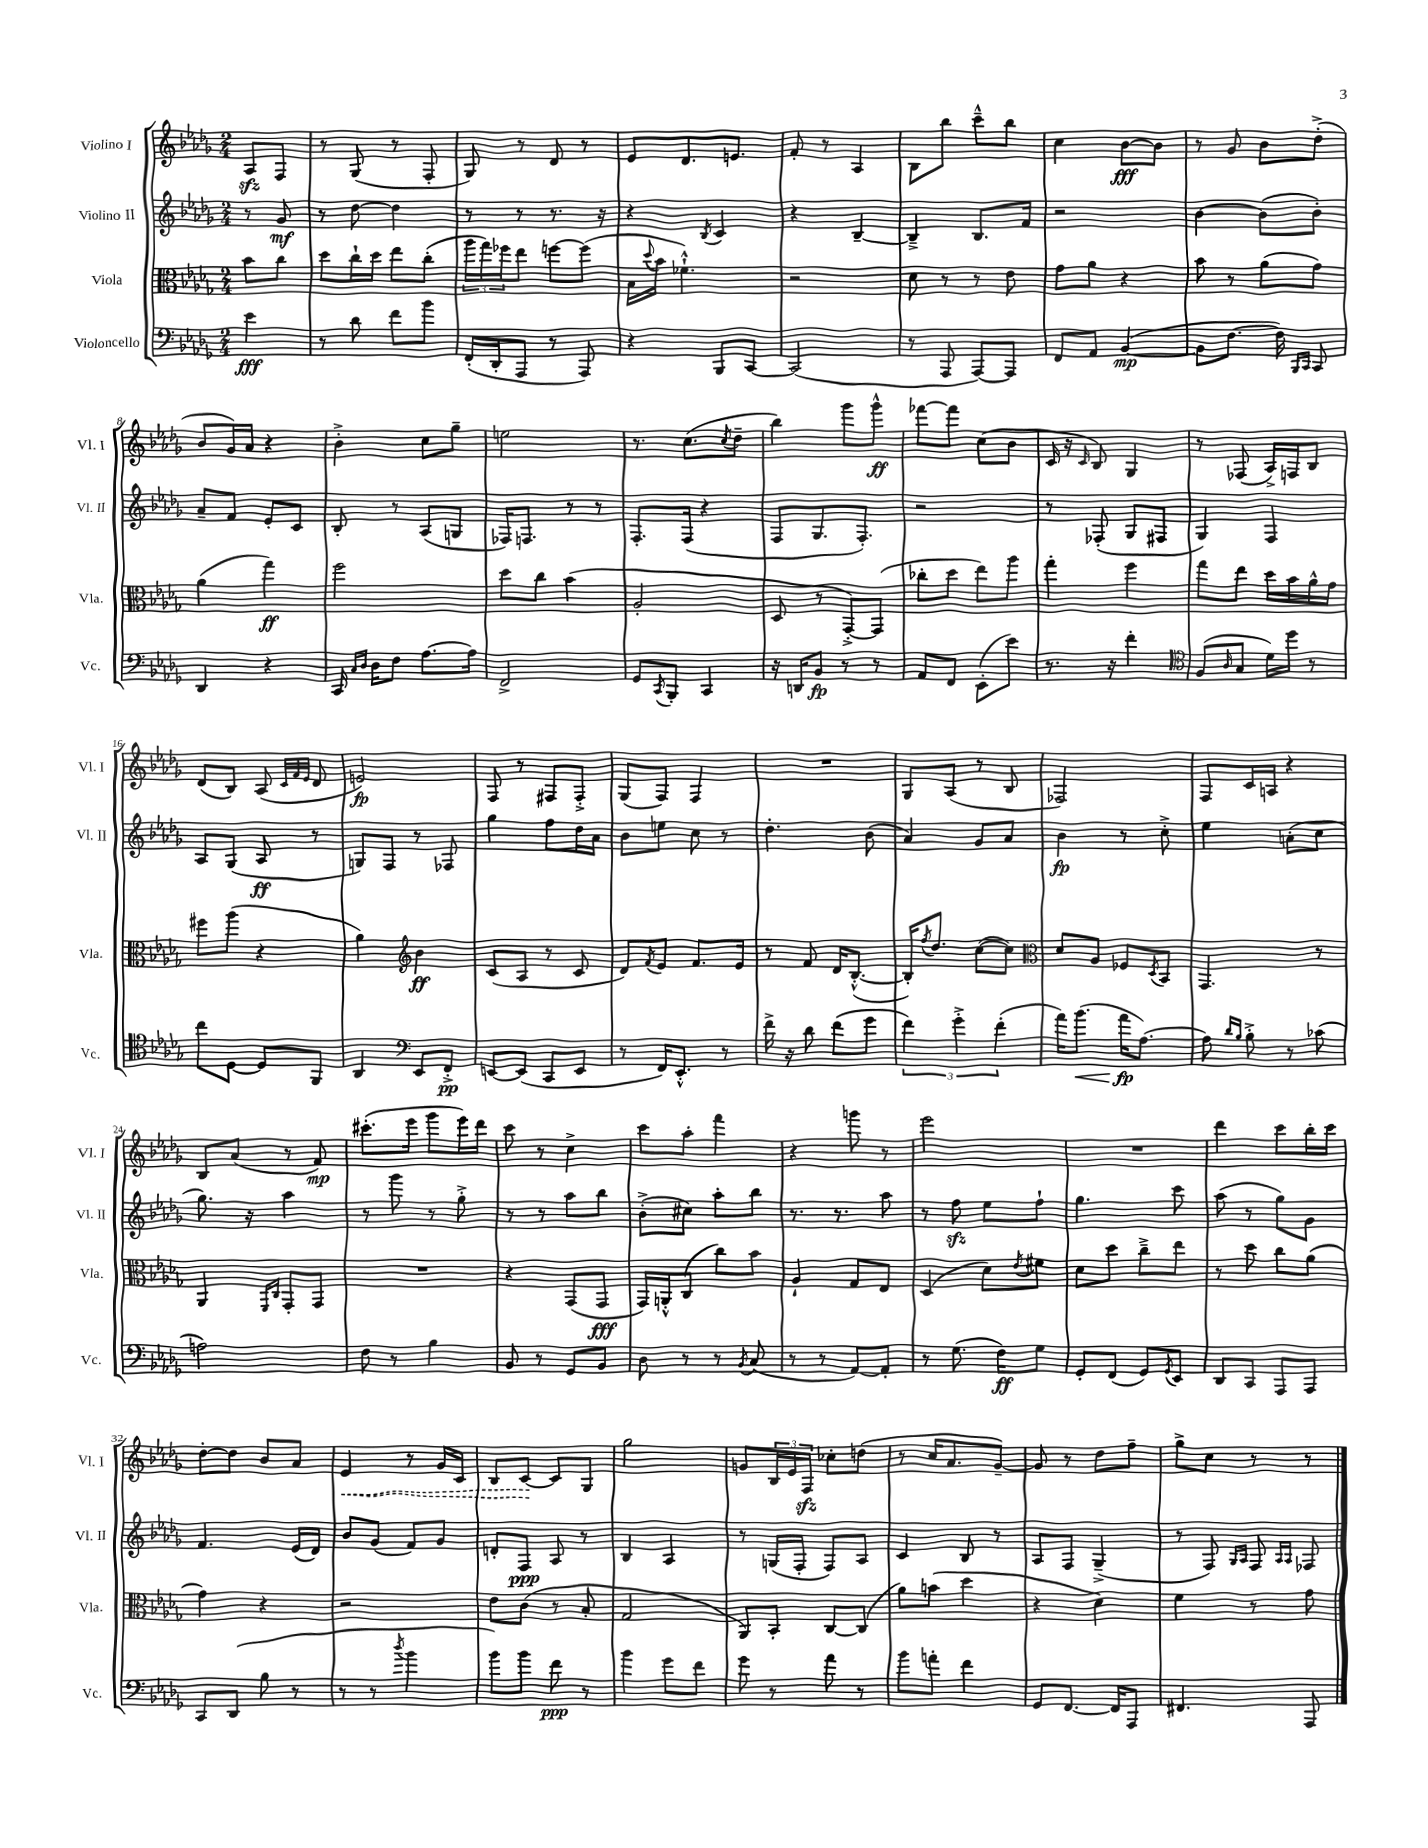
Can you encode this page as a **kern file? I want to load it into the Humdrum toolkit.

**kern	**dynam	**kern	**dynam	**kern	**dynam	**kern	**dynam
*part4	*part4	*part3	*part3	*part2	*part2	*part1	*part1
*staff4	*staff4	*staff3	*staff3	*staff2	*staff2	*staff1	*staff1
*I"Violoncello	*	*I"Viola	*	*I"Violino II	*	*I"Violino I	*
*I'Vc.	*	*I'Vla.	*	*I'Vl. II	*	*I'Vl. I	*
*clefF4	*	*clefC3	*	*clefG2	*	*clefG2	*
*k[b-e-a-d-g-]	*	*k[b-e-a-d-g-]	*	*k[b-e-a-d-g-]	*	*k[b-e-a-d-g-]	*
*M2/4	*	*M2/4	*	*M2/4	*	*M2/4	*
=	=	=	=	=	=	=	=
4e-\	fff	8b-\L	.	8r	.	8A-zz/L	.
.	.	8cc\J	.	8g-/	mf	8F/J	.
=1	=1	=1	=1	=1	=1	=1	=1
8r	.	8dd-\L	.	8r	.	8r	.
8d-\	.	16cc`\L	.	[8dd-\	.	(8G-/	.
.	.	16dd-\JJ	.	.	.	.	.
8f\L	.	8ee-\L	.	4dd-\]	.	8r	.
8b-\J	.	(8cc'\J	.	.	.	8F'/	.
=2	=2	=2	=2	=2	=2	=2	=2
(16FF'/LL	.	24aa-\LL	.	8r	.	8G-/)	.
.	.	24gg-\)	.	.	.	.	.
16DD-'/J	.	.	.	.	.	.	.
.	.	24ff-X\J	.	.	.	.	.
8AAA-/J	.	8ee-\J	.	8r	.	8r	.
8r	.	[8ffn\L	.	8.r	.	8d-/	.
8AAA-/)	.	(8ff\J]	.	.	.	8r	.
.	.	.	.	16r	.	.	.
=3	=3	=3	=3	=3	=3	=3	=3
4r	.	16B-\LL	.	4r	.	8e-/L	.
.	.	8qqdd-/	.	.	.	.	.
.	.	16b-\JJ	.	.	.	.	.
.	.	4.f-X`^^\)	.	.	.	8.d-/	.
.	.	.	.	8qB-/	.	.	.
8BBB-/L	.	.	.	4c/	.	.	.
.	.	.	.	.	.	8.en/J	.
[8CC/J	.	.	.	.	.	.	.
=4	=4	=4	=4	=4	=4	=4	=4
(2CC/]	.	2r	.	4r	.	8f'/	.
.	.	.	.	.	.	8r	.
.	.	.	.	[4B-~/	.	4A-/	.
=5	=5	=5	=5	=5	=5	=5	=5
8r	.	8d-\	.	4B-~^/]	.	8B-\L	.
8AAA-/	.	8r	.	.	.	8bb-\J	.
[8AAA-/L)	.	8r	.	8.B-/L	.	8ccc~^^\L	.
8AAA-/J]	.	8e-\	.	.	.	8bb-\J	.
.	.	.	.	16f/Jk	.	.	.
=6	=6	=6	=6	=6	=6	=6	=6
8FF/L	.	8g-\L	.	2r	.	4cc\	.
8AA-/J	.	8a-\J	.	.	.	.	.
([4BB-/	mp	4r	.	.	.	[8b-\L	fff
.	.	.	.	.	.	8b-\J]	.
=7	=7	=7	=7	=7	=7	=7	=7
8BB-\L]	.	8b-\	.	[4b-\	.	8r	.
[8.F\J	.	8r	.	.	.	8g-/	.
.	.	(8a-\L	.	(8b-\L]	.	8b-\L	.
16F\])	.	.	.	.	.	.	.
16qqBBB-/LL	.	.	.	.	.	.	.
16qqCC/JJ	.	.	.	.	.	.	.
8CC/	.	8g-\J)	.	8b-'\J)	.	(8dd-'^\J	.
!!LO:LB:g=z
=8	=8	=8	=8	=8	=8	=8	=8
4DD-/	.	(4a-\	.	8a-~/L	.	8b-/L	.
.	.	.	.	8f/J	.	16g-/L)	.
.	.	.	.	.	.	16a-/JJ	.
4r	.	4gg-\)	ff	8e-'/L	.	4r	.
.	.	.	.	8c/J	.	.	.
=9	=9	=9	=9	=9	=9	=9	=9
16CC/	.	2ff\	.	8B-'/	.	4b-'^\	.
16qqC/LL	.	.	.	.	.	.	.
16qqD-/JJ	.	.	.	.	.	.	.
16D-\KL	.	.	.	.	.	.	.
8F\J	.	.	.	8r	.	.	.
[8.A-\L	.	.	.	(8A-/L	.	8cc\L	.
.	.	.	.	8Gn/J	.	8gg-~\J	.
16A-\Jk]	.	.	.	.	.	.	.
=10	=10	=10	=10	=10	=10	=10	=10
2FF^/	.	8dd-\L	.	16F-X/KL)	.	2een\	.
.	.	.	.	8.Fn/J	.	.	.
.	.	8cc\J	.	.	.	.	.
.	.	(4b-\	.	8r	.	.	.
.	.	.	.	8r	.	.	.
=11	=11	=11	=11	=11	=11	=11	=11
8GG-/L	.	2A-'/	.	8.F'/L	.	8.r	.
8qCC/	.	.	.	.	.	.	.
8BBB-'/J	.	.	.	.	.	.	.
.	.	.	.	(16F/Jk	.	(8.cc\L	.
4CC/	.	.	.	4r	.	.	.
.	.	.	.	.	.	8qcc/	.
.	.	.	.	.	.	8dd-~\J	.
=12	=12	=12	=12	=12	=12	=12	=12
16r	.	8D-/	.	8F/L	.	4bb-\)	.
16DDn/KL	.	.	.	.	.	.	.
8BB-/J	fp	8r	.	8.G-/	.	.	.
8r	.	[8GG-'^/L)	.	.	.	8ggg-\L	.
.	.	.	.	8.F'/J)	.	.	.
8r	.	(8GG-/J]	.	.	.	8ggg-^^\J	ff
=13	=13	=13	=13	=13	=13	=13	=13
8AA-/L	.	8cc-X'\L	.	2r	.	[8fff-X\L	.
8FF/J	.	8dd-\J	.	.	.	8fff-\J]	.
(8EE-'\L	.	8ee-\L)	.	.	.	(8cc\L	.
8e-\J)	.	8aa-\J	.	.	.	8b-\J	.
=14	=14	=14	=14	=14	=14	=14	=14
8.r	.	4gg-'\	.	8r	.	16c/	.
.	.	.	.	.	.	16r	.
.	.	.	.	.	.	16qqc/	.
.	.	.	.	(8F-X'/	.	8B-/)	.
16r	.	.	.	.	.	.	.
4f'\	.	4ff\	.	8G-/L	.	4G-/	.
.	.	.	.	8F#X/J	.	.	.
=15	=15	=15	=15	=15	=15	=15	=15
*clefC4	*	*	*	*	*	*	*
(8F/L	.	8gg-\L	.	4G-/)	.	8r	.
16qqA-/	.	.	.	.	.	.	.
8G-/J	.	8ee-\J	.	.	.	(8F-X/	.
16d-\LL)	.	16dd-\LL	.	4F/	.	16A-^/LL)	.
16dd-\JJ	.	16b-\	.	.	.	16Fn/J	.
8r	.	16a-^^\	.	.	.	8B-/J	.
.	.	16g-\JJ	.	.	.	.	.
!!LO:LB:g=z
=16	=16	=16	=16	=16	=16	=16	=16
8cc\L	.	8ff#X\L	.	8A-/L	.	(8d-/L	.
[8D-\J	.	(8aa-\J	.	(8G-/J	.	8B-/J)	.
8D-/L]	.	4r	.	8A-/	ff	(8A-/	.
.	.	.	.	.	.	32qqc/LLL	.
.	.	.	.	.	.	32qqf/	.
.	.	.	.	.	.	32qqe-/JJJ	.
8FF/J	.	.	.	8r	.	8d-/	.
=17	=17	=17	=17	=17	=17	=17	=17
4AA-/	.	4a-\)	.	8Gn/L)	.	2en/)	fp
.	.	.	.	8F/J	.	.	.
*clefF4	*	*clefG2	*	*	*	*	*
8EE-/L	.	4b-\	ff	8r	.	.	.
8FF'^/J	pp	.	.	8F-X/	.	.	.
=18	=18	=18	=18	=18	=18	=18	=18
[8EEn/L	.	(8c/L	.	4gg-\	.	8F/	.
(8EE/J]	.	8A-/J	.	.	.	8r	.
8CC/L	.	8r	.	8ff\L	.	8F#X/L	.
8EE/J	.	8c/	.	16dd-\L	.	8F#'^/J	.
.	.	.	.	16a-\JJ	.	.	.
=19	=19	=19	=19	=19	=19	=19	=19
8r	.	8d-/L)	.	8b-\L	.	(8G-/L	.
.	.	8qf/	.	.	.	.	.
16FF/KL)	.	8e-/J	.	8een\J	.	8F/J)	.
8.EE-'^^/J	.	.	.	.	.	.	.
.	.	8.f/L	.	8cc\	.	4F/	.
8r	.	.	.	8r	.	.	.
.	.	16e-/Jk	.	.	.	.	.
=20	=20	=20	=20	=20	=20	=20	=20
16f^\	.	8r	.	4.dd-'\	.	2r	.
16r	.	.	.	.	.	.	.
8d-\	.	8f/	.	.	.	.	.
(8f\L	.	16d-/KL	.	.	.	.	.
.	.	([8.B-'^^/J	.	.	.	.	.
8g-\J	.	.	.	(8b-\	.	.	.
=21	=21	=21	=21	=21	=21	=21	=21
6f\)	.	16B-'/KL])	.	4a-/)	.	8G-/L	.
.	.	8qff/	.	.	.	.	.
.	.	8.dd-/J	.	.	.	.	.
.	.	.	.	.	.	(8A-/J	.
6g-'^\	.	.	.	.	.	.	.
.	.	([8cc\L	.	8g-/L	.	8r	.
(6f'\	.	.	.	.	.	.	.
.	.	8cc\J])	.	8a-/J	.	8B-/	.
=22	=22	=22	=22	=22	=22	=22	=22
*	*	*clefC3	*	*	*	*	*
16a-\KL)	.	8d-/L	.	4b-\	fp	2F-X/)	.
!	!LO:HP:b	!	!	!	!	!	!
(8.b-\J	<	.	.	.	.	.	.
.	.	8A-/J	.	.	.	.	.
16a-\KL	fp	8F-X/L	.	8r	.	.	.
[8.A-\J)	[	.	.	.	.	.	.
.	.	8qD-/	.	.	.	.	.
.	.	8BB-/J	.	8cc'^\	.	.	.
=23	=23	=23	=23	=23	=23	=23	=23
8A-\]	.	4.GG-/	.	4ee-\	.	8F/L	.
16qqd-/LL	.	.	.	.	.	.	.
16qqB-/JJ	.	.	.	.	.	.	.
8B-'^\	.	.	.	.	.	16c/L	.
.	.	.	.	.	.	16An/JJ	.
8r	.	.	.	(8an'\L	.	4r	.
(8c-X\	.	8r	.	8cc\J	.	.	.
!!LO:LB:g=z
=24	=24	=24	=24	=24	=24	=24	=24
2An\)	.	4AA-/	.	8.gg-\)	.	8B-/L	.
.	.	.	.	.	.	(8a-/J	.
.	.	.	.	16r	.	.	.
.	.	16qqFF/LL	.	.	.	.	.
.	.	16qqC/JJ	.	.	.	.	.
.	.	8GG-'/L	.	4aa-\	.	8r	.
.	.	8GG-/J	.	.	.	8f/)	mp
=25	=25	=25	=25	=25	=25	=25	=25
8F\	.	2r	.	8r	.	(8.ccc#X'\L	.
8r	.	.	.	8ggg-\	.	.	.
.	.	.	.	.	.	16eee-\Jk	.
4B-\	.	.	.	8r	.	8ggg-\L	.
.	.	.	.	8gg-'^\	.	16eee-\L)	.
.	.	.	.	.	.	16ddd-\JJ	.
=26	=26	=26	=26	=26	=26	=26	=26
8BB-/	.	4r	.	8r	.	8ccc\	.
8r	.	.	.	8r	.	8r	.
8GG-/L	.	(8GG-/L	.	8aa-\L	.	4cc^\	.
8BB-/J	.	8GG-/J	fff	8bb-\J	.	.	.
=27	=27	=27	=27	=27	=27	=27	=27
8D-\	.	16GG-/LL)	.	(8b-'^\L	.	8ccc\L	.
.	.	16AAn'^^/J	.	.	.	.	.
8r	.	(8C/J	.	8cc#X\J)	.	8aa-'\J	.
8r	.	8cc\L)	.	8aa-'\L	.	4fff\	.
8qBB-/	.	.	.	.	.	.	.
(8C/	.	8b-\J	.	8bb-\J	.	.	.
=28	=28	=28	=28	=28	=28	=28	=28
8r	.	4A-`/	.	8.r	.	4r	.
8r	.	.	.	.	.	.	.
.	.	.	.	8.r	.	.	.
[8AA-/L)	.	8G-/L	.	.	.	8gggn\	.
8AA-'/J]	.	8E-/J	.	8aa-\	.	8r	.
=29	=29	=29	=29	=29	=29	=29	=29
8r	.	(4D-/	.	8r	.	2eee-\	.
(8.G-\	.	.	.	8ffzz\	.	.	.
.	.	8d-\L)	.	8ee-\L	.	.	.
16F\KL)	ff	.	.	.	.	.	.
.	.	8qe-/	.	.	.	.	.
8G-\J	.	8f#X\J	.	8ff`\J	.	.	.
=30	=30	=30	=30	=30	=30	=30	=30
8GG-'/L	.	8d-\L	.	4.gg-\	.	2r	.
(8FF/J	.	8dd-\J	.	.	.	.	.
8GG-/L)	.	8cc~^\L	.	.	.	.	.
8qGG-/	.	.	.	.	.	.	.
8EE-/J	.	8ee-\J	.	8ccc\	.	.	.
=31	=31	=31	=31	=31	=31	=31	=31
8DD-/L	.	8r	.	(8aa-\	.	4ddd-\	.
8CC/J	.	8dd-\	.	8r	.	.	.
8AAA-/L	.	8cc\L	.	8gg-\L)	.	8ccc\L	.
8AAA-/J	.	(8a-\J	.	8g-\J	.	16bb-'\L	.
.	.	.	.	.	.	16ccc\JJ	.
!!LO:LB:g=z
=32	=32	=32	=32	=32	=32	=32	=32
8CC/L	.	4g-\)	.	4.f/	.	[8dd-'\L	.
(8DD-/J	.	.	.	.	.	8dd-\J]	.
8B-\	.	4r	.	.	.	8b-/L	.
8r	.	.	.	(16e-/LL	.	8a-/J	.
.	.	.	.	16d-/JJ)	.	.	.
=33	=33	=33	=33	=33	=33	=33	=33
!	!	!	!	!	!	!	!LO:HP:b
8r	.	2r	.	8b-/L	.	4e-/	<
8r	.	.	.	(8g-/J	.	.	.
8qdd-/	.	.	.	.	.	.	.
4b-\	.	.	.	8f/L)	.	8r	.
.	.	.	.	8g-/J	.	16g-/LL	.
.	.	.	.	.	.	16c/JJ	.
=34	=34	=34	=34	=34	=34	=34	=34
8b-\L)	.	8e-\L	.	8dn'/L	.	8B-/L	.
8b-\J	.	(8c\J	.	8F/J	ppp	[8c/J	.
8f\	ppp	8r	.	8A-/	.	8c/L]	[
8r	.	8B-'/	.	8r	.	8G-/J	.
=35	=35	=35	=35	=35	=35	=35	=35
4b-\	.	2G-/	.	4B-/	.	2gg-\	.
8g-\L	.	.	.	4A-/	.	.	.
8f\J	.	.	.	.	.	.	.
=36	=36	=36	=36	=36	=36	=36	=36
8g-\	.	8AA-/L)	.	8r	.	8gn/L	.
8r	.	8BB-'/J	.	(16Gn/LL	.	24B-/L	.
.	.	.	.	.	.	24e-/	.
.	.	.	.	16F'/JJ	.	.	.
.	.	.	.	.	.	24Fzz/JJ	.
8a-\	.	[8C/L	.	8F/L)	.	8cc-X'\L	.
8r	.	(8C/J]	.	8A-/J	.	(8ddn\J	.
=37	=37	=37	=37	=37	=37	=37	=37
8b-\L	.	8a-\L)	.	4c/	.	8r	.
8an'\J	.	(8bn\J	.	.	.	16cc/KL	.
.	.	.	.	.	.	8.a-/	.
4f\	.	4dd-\	.	8B-/	.	.	.
.	.	.	.	8r	.	[8g-~/J)	.
=38	=38	=38	=38	=38	=38	=38	=38
8GG-/L	.	4r	.	8A-/L	.	8g-/]	.
[8.FF/J	.	.	.	8F/J	.	8r	.
.	.	4d-\)	.	(4G-~^/	.	8dd-\L	.
16FF/KL]	.	.	.	.	.	.	.
8AAA-/J	.	.	.	.	.	8ff~\J	.
=39	=39	=39	=39	=39	=39	=39	=39
4.FF#X/	.	4f\	.	8r	.	8gg-^\L	.
.	.	.	.	8F/)	.	8cc\J	.
.	.	.	.	16qqG-/LL	.	.	.
.	.	.	.	16qqA-/JJ	.	.	.
.	.	8r	.	8F/	.	8r	.
.	.	.	.	16qqA-/LL	.	.	.
.	.	.	.	16qqA-/JJ	.	.	.
8AAA-/	.	8g-\	.	8F-X/	.	8r	.
==	==	==	==	==	==	==	==
*-	*-	*-	*-	*-	*-	*-	*-
